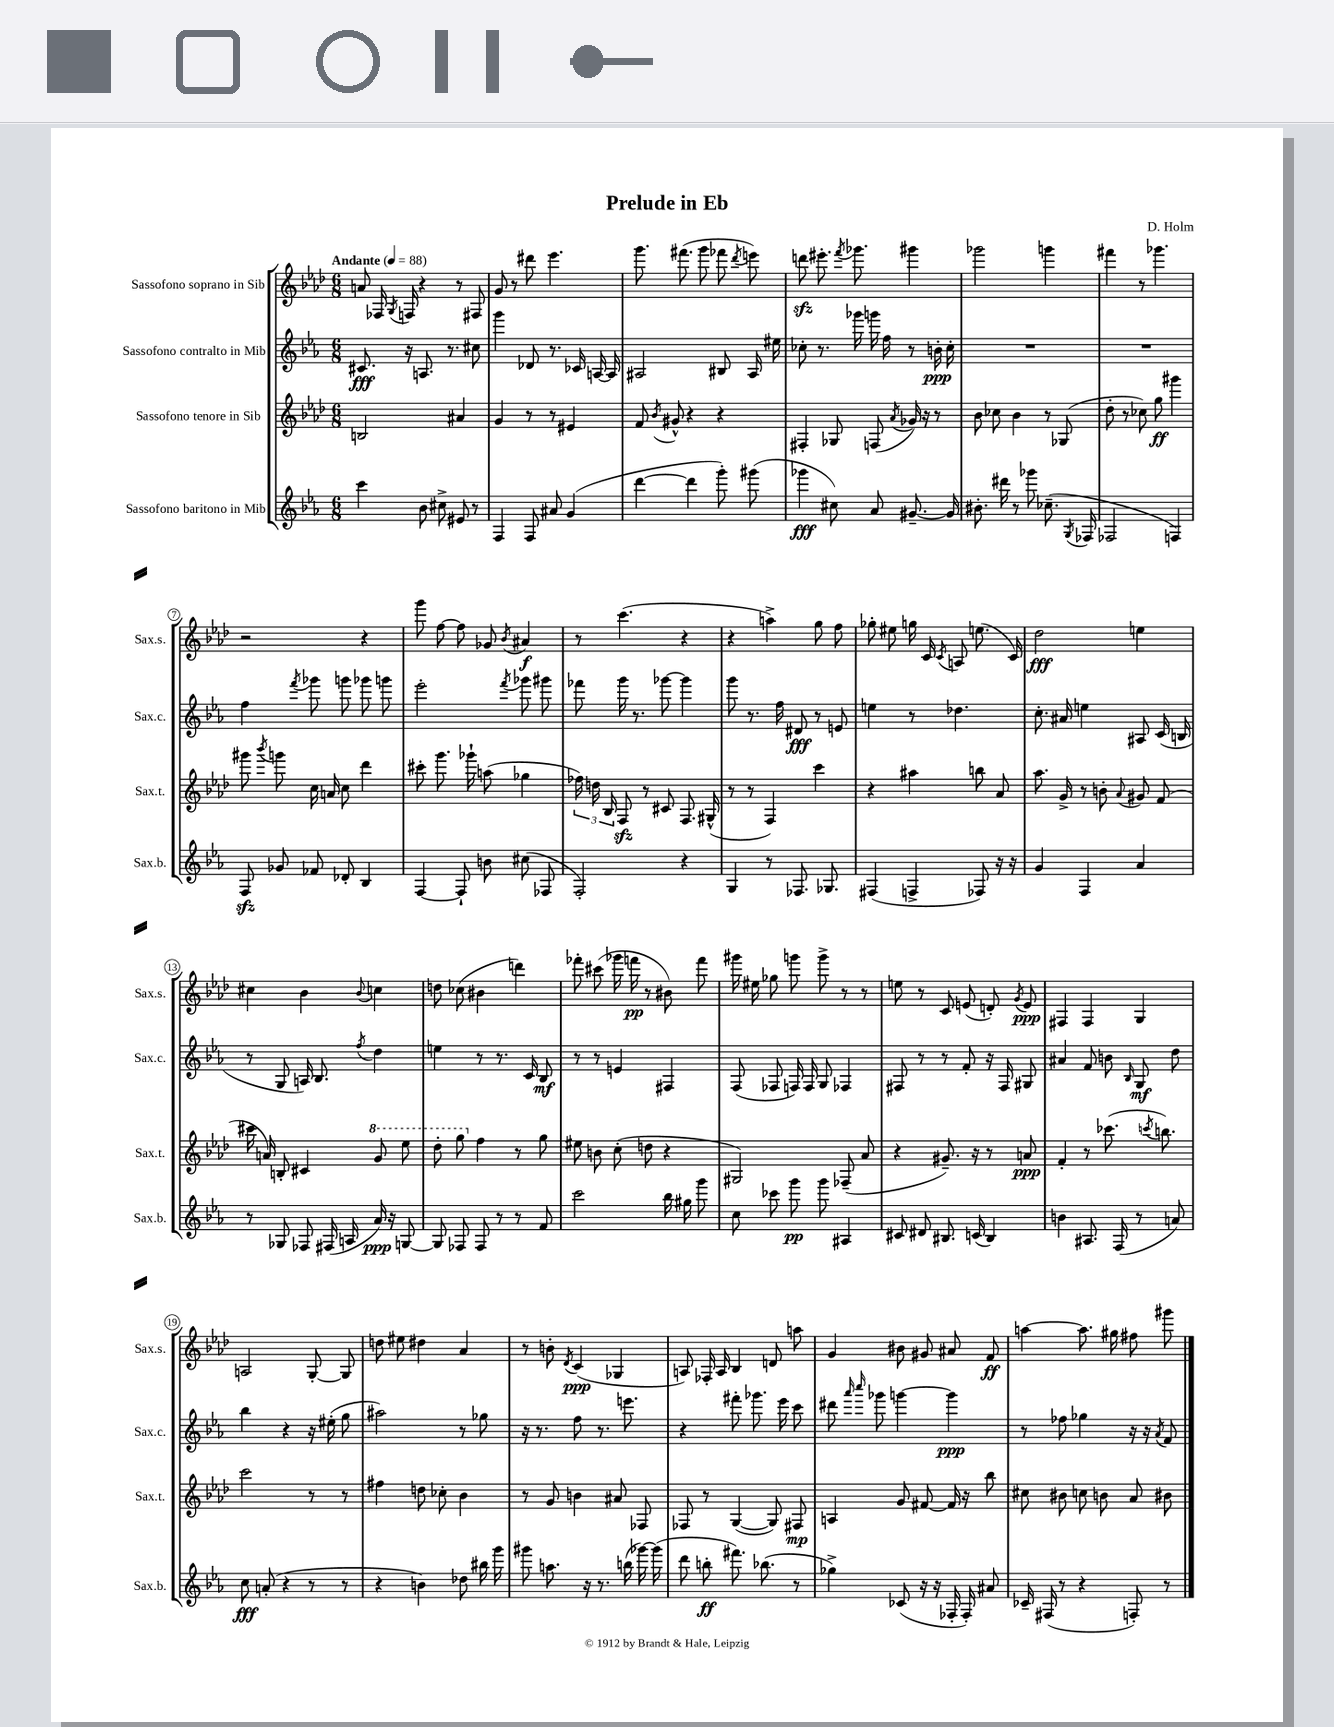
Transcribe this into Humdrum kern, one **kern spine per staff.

**kern	**dynam	**kern	**dynam	**kern	**dynam	**kern	**dynam
*part4	*part4	*part3	*part3	*part2	*part2	*part1	*part1
*staff4	*staff4	*staff3	*staff3	*staff2	*staff2	*staff1	*staff1
*I"Sassofono baritono in Mib	*	*I"Sassofono tenore in Sib	*	*I"Sassofono contralto in Mib	*	*I"Sassofono soprano in Sib	*
*I'Sax.b.	*	*I'Sax.t.	*	*I'Sax.c.	*	*I'Sax.s.	*
*clefG2	*	*clefG2	*	*clefG2	*	*clefG2	*
*k[b-e-a-]	*	*k[b-e-a-d-]	*	*k[b-e-a-]	*	*k[b-e-a-d-]	*
*M6/8	*	*M6/8	*	*M6/8	*	*M6/8	*
*MM88	*	*MM88	*	*MM88	*	*MM88	*
=1	=1	=1	=1	=1	=1	=1	=1
!	!	!	!	!	!	!LO:TX:a:B:t=Andante	!
4ccc\	.	2Bn/	.	8.c#X/	fff	8an/	.
.	.	.	.	.	.	16F-X/	.
.	.	.	.	.	.	8qG/	.
.	.	.	.	16r	.	16Fn/	.
8b-\	.	.	.	8.An/	.	4r	.
8cc#X^\	.	.	.	.	.	.	.
.	.	.	.	8.r	.	.	.
8e#X/	.	4a#X/	.	.	.	8r	.
8r	.	.	.	8cc#X\	.	8F#X/	.
=2	=2	=2	=2	=2	=2	=2	=2
4F/	.	4g/	.	4ggg\	.	8g/	.
.	.	.	.	.	.	8r	.
8F/	.	8r	.	8d-X/	.	8ddd#X\	.
8a#X/	.	8r	.	8.r	.	4.eee-\	.
(4g/	.	4e#X/	.	.	.	.	.
.	.	.	.	16c-X/	.	.	.
.	.	.	.	[16An/	.	.	.
.	.	.	.	16A/]	.	.	.
=3	=3	=3	=3	=3	=3	=3	=3
[4ddd\	.	8f/	.	2A#X/	.	8.ggg\	.
.	.	8qb-/	.	.	.	.	.
.	.	8g#X^^/	.	.	.	.	.
.	.	.	.	.	.	(8.fff#X\	.
4ddd\]	.	4r	.	.	.	.	.
.	.	.	.	.	.	8ggg\	.
8ggg'\)	.	4r	.	8B#X/	.	8fff-X\	.
.	.	.	.	.	.	8qddd-/	.
(8ggg#X\	.	.	.	16A#/	.	8eeen\)	.
.	.	.	.	16ee#X\	.	.	.
=4	=4	=4	=4	=4	=4	=4	=4
4ggg-X\	fff	4F#X'/	.	8cc-X'\	.	8dddnzz\	.
.	.	.	.	8.r	.	8.eee#X'\	.
8cc#X\)	.	8G-X/	.	.	.	.	.
.	.	.	.	.	.	8qfff/	.
.	.	.	.	16ggg-X\	.	8.ggg-X\	.
8a-/	.	(8Fn/	.	16gggn\	.	.	.
.	.	.	.	16ff\	.	.	.
.	.	8qa-/	.	.	.	.	.
[8.g#X~/	.	16g-X/)	.	8r	.	4ggg#X\	.
.	.	16r	.	.	.	.	.
.	.	8r	.	16bn'\	ppp	.	.
16g#/]	.	.	.	16cc-'\	.	.	.
=5	=5	=5	=5	=5	=5	=5	=5
8.b#X'\	.	8b-\	.	2.r	.	2ggg-X\	.
.	.	8cc-X\	.	.	.	.	.
16ddd#X\	.	.	.	.	.	.	.
8r	.	4b-\	.	.	.	.	.
8ggg-X\	.	.	.	.	.	.	.
(8.cc-X~\	.	8r	.	.	.	4gggn\	.
.	.	(8G-X/	.	.	.	.	.
8qG/	.	.	.	.	.	.	.
16F-X/	.	.	.	.	.	.	.
=6	=6	=6	=6	=6	=6	=6	=6
2F-X/	.	8dd-'\	.	2.r	.	4fff#X\	.
.	.	8r	.	.	.	.	.
.	.	8cc-X\)	.	.	.	8r	.
.	.	8gg\	ff	.	.	4.ggg-X\	.
4Fn/)	.	4ggg#X\	.	.	.	.	.
!!LO:LB:g=z
=7	=7	=7	=7	=7	=7	=7	=7
8Fzz/	.	8ggg#X\	.	4ff\	.	2r	.
.	.	8qbbb-/	.	.	.	.	.
8g-X/	.	8gggn\	.	.	.	.	.
.	.	.	.	8qfff/	.	.	.
8f-X/	.	16cc\	.	8ggg-X\	.	.	.
.	.	16an/	.	.	.	.	.
8d-X'/	.	8cc\	.	8gggn\	.	.	.
4B-/	.	4ddd-\	.	8ggg-X\	.	4r	.
.	.	.	.	8gggn\	.	.	.
=8	=8	=8	=8	=8	=8	=8	=8
[4F/	.	8ccc#X'\	.	2eee-'\	.	8ggg\	.
.	.	8.ggg\	.	.	.	[8ff\	.
8F`/]	.	.	.	.	.	8ff\]	.
.	.	16ggg-X`\	.	.	.	.	.
8bn\	.	(8aan\	.	.	.	8g-X/	.
.	.	.	.	8qfff/	.	8qb-/	.
(8cc#X\	.	4gg-X\	.	8ggg-X\	.	4a#X/	f
8F-X/	.	.	.	8ggg#X\	.	.	.
=9	=9	=9	=9	=9	=9	=9	=9
2F'/)	.	24ff-X\)	.	8fff-X\	.	8r	.
.	.	24ddn\	.	.	.	.	.
.	.	24B-/	.	.	.	.	.
.	.	8Fzz/	.	16ggg\	.	(4.ccc\	.
.	.	.	.	8.r	.	.	.
.	.	8r	.	.	.	.	.
.	.	8c#X/	.	[8ggg-X\	.	.	.
4r	.	8.F/	.	4ggg-\]	.	4r	.
.	.	(16G#X^^/	.	.	.	.	.
=10	=10	=10	=10	=10	=10	=10	=10
4G/	.	8r	.	8ggg\	.	4r	.
.	.	8r	.	8.r	.	.	.
8r	.	4F/)	.	.	.	4aan^\)	.
.	.	.	.	16ff\	.	.	.
8.F-X/	.	.	.	8d#X/	fff	.	.
.	.	4ccc\	.	8r	.	8gg\	.
8.G-X/	.	.	.	.	.	.	.
.	.	.	.	8en/	.	8ff\	.
=11	=11	=11	=11	=11	=11	=11	=11
(4F#X/	.	4r	.	4een\	.	8gg-X'\	.
.	.	.	.	.	.	8ee#X\	.
4Fn^/	.	4aa#X\	.	8r	.	16ggn\	.
.	.	.	.	.	.	16c/	.
.	.	.	.	.	.	8qc/	.
.	.	.	.	4.dd-X\	.	8An/	.
8F-X/)	.	8bbn\	.	.	.	(8.een\	.
16r	.	8a-/	.	.	.	.	.
16r	.	.	.	.	.	16c/)	.
=12	=12	=12	=12	=12	=12	=12	=12
4g/	.	8.aa-\	.	8.cc'\	.	2dd-\	fff
.	.	16g^/	.	16a#X/	.	.	.
4F/	.	8r	.	4een\	.	.	.
.	.	8bn'\	.	.	.	.	.
.	.	8qqa-/	.	.	.	.	.
4a-/	.	8g#X/	.	8A#X/	.	4een\	.
.	.	(8f/	.	(16c/	.	.	.
.	.	.	.	16Bn/	.	.	.
!!LO:LB:g=z
=13	=13	=13	=13	=13	=13	=13	=13
8r	.	16ccc#X\	.	8r	.	4cc#X\	.
.	.	16an/)	.	.	.	.	.
8G-X/	.	8Bn'/	.	8G/	.	.	.
8F-X/	.	4c#X/	.	16An/)	.	4b-\	.
.	.	.	.	8.B-/	.	.	.
(16F#X/	.	.	.	.	.	.	.
16An/	.	.	.	.	.	.	.
.	.	.	.	8qff/	.	8qqb-/	.
*	*	*8va	*	*	*	*	*
16a-/)	ppp	8gg/	.	4dd\	.	4ccn\	.
16r	.	.	.	.	.	.	.
[8Gn/	.	8eee-\	.	.	.	.	.
=14	=14	=14	=14	=14	=14	=14	=14
8G/]	.	8ddd-'\	.	4een\	.	8ddn\	.
8F-X/	.	8ggg\	.	.	.	(8cc-X\	.
*	*	*X8va	*	*	*	*	*
8F-/	.	4ff\	.	8r	.	4b#X\	.
8r	.	.	.	8.r	.	.	.
8r	.	8r	.	.	.	4dddn\)	.
.	.	.	.	16c/	.	.	.
8f/	.	8gg\	.	8B-/	mf	.	.
=15	=15	=15	=15	=15	=15	=15	=15
2ccc\	.	8ee#X\	.	8r	.	8fff-X'\	.
.	.	8bn\	.	8r	.	(8ccc#X\	.
.	.	(8cc'\	.	4en/	.	16ggg-X\	.
.	.	.	.	.	.	16fffn\	pp
.	.	8ddn\	.	.	.	8r	.
16bb-\	.	4r	.	4F#X/	.	8b#X\)	.
16gg#X\	.	.	.	.	.	.	.
8ggg\	.	.	.	.	.	8fff\	.
=16	=16	=16	=16	=16	=16	=16	=16
8cc\	.	2G#X/)	.	(8F/	.	16ggg#X\	.
.	.	.	.	.	.	16ee#X\	.
8ccc-X\	.	.	.	8F-X/	.	8gg-X\	.
8ggg\	pp	.	.	16Fn/)	.	8gggn\	.
.	.	.	.	16F/	.	.	.
8ggg\	.	.	.	8G/	.	8ggg^\	.
4A#X/	.	(8F-X~/	.	4F-X/	.	8r	.
.	.	8a-/	.	.	.	8r	.
=17	=17	=17	=17	=17	=17	=17	=17
8c#X/	.	4r	.	8F#X/	.	8een\	.
8d#X/	.	.	.	8r	.	8r	.
8.B#X/	.	8.g#X~/)	.	8r	.	8c/	.
.	.	.	.	8f'/	.	(8en/	.
(16cn/	.	16r	.	.	.	.	.
4B#/)	.	8r	.	16r	.	8dn'/)	.
.	.	.	.	16F#/	.	.	.
.	.	.	.	.	.	8qg/	.
.	.	8an/	ppp	8G#X/	.	8e/	ppp
=18	=18	=18	=18	=18	=18	=18	=18
4bn\	.	4f'/	.	4a#X/	.	4F#X/	.
8.A#X/	.	8r	.	8f/	.	4F#/	.
.	.	(8.ccc-X\	.	8bn\	.	.	.
(16F/	.	.	.	.	.	.	.
.	.	.	.	16qqB-/	.	.	.
8r	.	.	.	8G/	mf	4G/	.
.	.	8qcccn/	.	.	.	.	.
.	.	8.bbn\)	.	.	.	.	.
8an/)	.	.	.	8dd\	.	.	.
!!LO:LB:g=z
=19	=19	=19	=19	=19	=19	=19	=19
8cc\	fff	2ccc\	.	4bb-\	.	2An/	.
(8an'/	.	.	.	.	.	.	.
4r	.	.	.	4r	.	.	.
8r	.	8r	.	16r	.	[8G'/	.
.	.	.	.	(16ee#X'\	.	.	.
8r	.	8r	.	8gg\	.	8G/]	.
=20	=20	=20	=20	=20	=20	=20	=20
4r	.	4ff#X\	.	2aa#X\)	.	8ddn\	.
.	.	.	.	.	.	8ee#X\	.
4bn\)	.	8ddn\	.	.	.	4dd#X\	.
.	.	8cc-X'\	.	.	.	.	.
8dd-X\	.	4b-\	.	8r	.	4a-/	.
16bb#X\	.	.	.	8gg-X\	.	.	.
16ggg\	.	.	.	.	.	.	.
=21	=21	=21	=21	=21	=21	=21	=21
8ggg#X\	.	8r	.	16r	.	8r	.
.	.	.	.	8.r	.	.	.
8.aan\	.	8g/	.	.	.	8bn'\	.
.	.	.	.	.	.	8qd-/	.
.	.	4bn\	.	8ff\	.	(4c/	ppp
16r	.	.	.	.	.	.	.
8.r	.	.	.	8.r	.	.	.
.	.	8a#X/	.	.	.	4G-X/	.
(16bbn\	.	.	.	8.eeen\	.	.	.
[16ggg-X\)	.	8F-X/	.	.	.	.	.
(16ggg-\]	.	.	.	.	.	.	.
=22	=22	=22	=22	=22	=22	=22	=22
8ddd\	.	8F-X/	.	4r	.	8An/)	.
8bbn'\	ff	8r	.	.	.	16F-X'/	.
.	.	.	.	.	.	16A/	.
8.fff#X\)	.	([4G/	.	8fff#X'\	.	4B-/	.
.	.	.	.	8.ggg-X\	.	.	.
(8.bb-X\	.	.	.	.	.	.	.
.	.	8G/])	.	.	.	8dn/	.
.	.	.	.	16eee-\	.	.	.
8r	.	8F#X/	mp	8ccc\	.	8aan\	.
=23	=23	=23	=23	=23	=23	=23	=23
4gg-X^\)	.	4An/	.	8ddd#X\	.	4g/	.
.	.	.	.	16qqaaa-/	.	.	.
.	.	.	.	16qqcccc/	.	.	.
.	.	.	.	8ggg-X\	.	.	.
(8c-X/	.	8g/	.	[4gggn\	.	8b#X\	.
16r	.	[8f#X/	.	.	.	8g#X/	.
16r	.	.	.	.	.	.	.
16F-X'/	.	16f#/]	.	4ggg\]	ppp	8a#X/	.
16F-'/)	.	16r	.	.	.	.	.
8a#X/	.	8bb-\	.	.	.	8f/	ff
=24	=24	=24	=24	=24	=24	=24	=24
16c-X~/	.	8cc#X\	.	8r	.	[4aan\	.
(16F#X/	.	.	.	.	.	.	.
8r	.	8b#X\	.	8ff-X\	.	.	.
4r	.	8ccn\	.	4gg-X\	.	8.aa\]	.
.	.	8bn\	.	.	.	.	.
.	.	.	.	.	.	16gg#X\	.
8Fn'/)	.	8a-/	.	16r	.	8ff#X\	.
.	.	.	.	16r	.	.	.
.	.	.	.	8qa-/	.	.	.
8r	.	8b#X\	.	8f/	.	8ggg#X\	.
==	==	==	==	==	==	==	==
*-	*-	*-	*-	*-	*-	*-	*-
